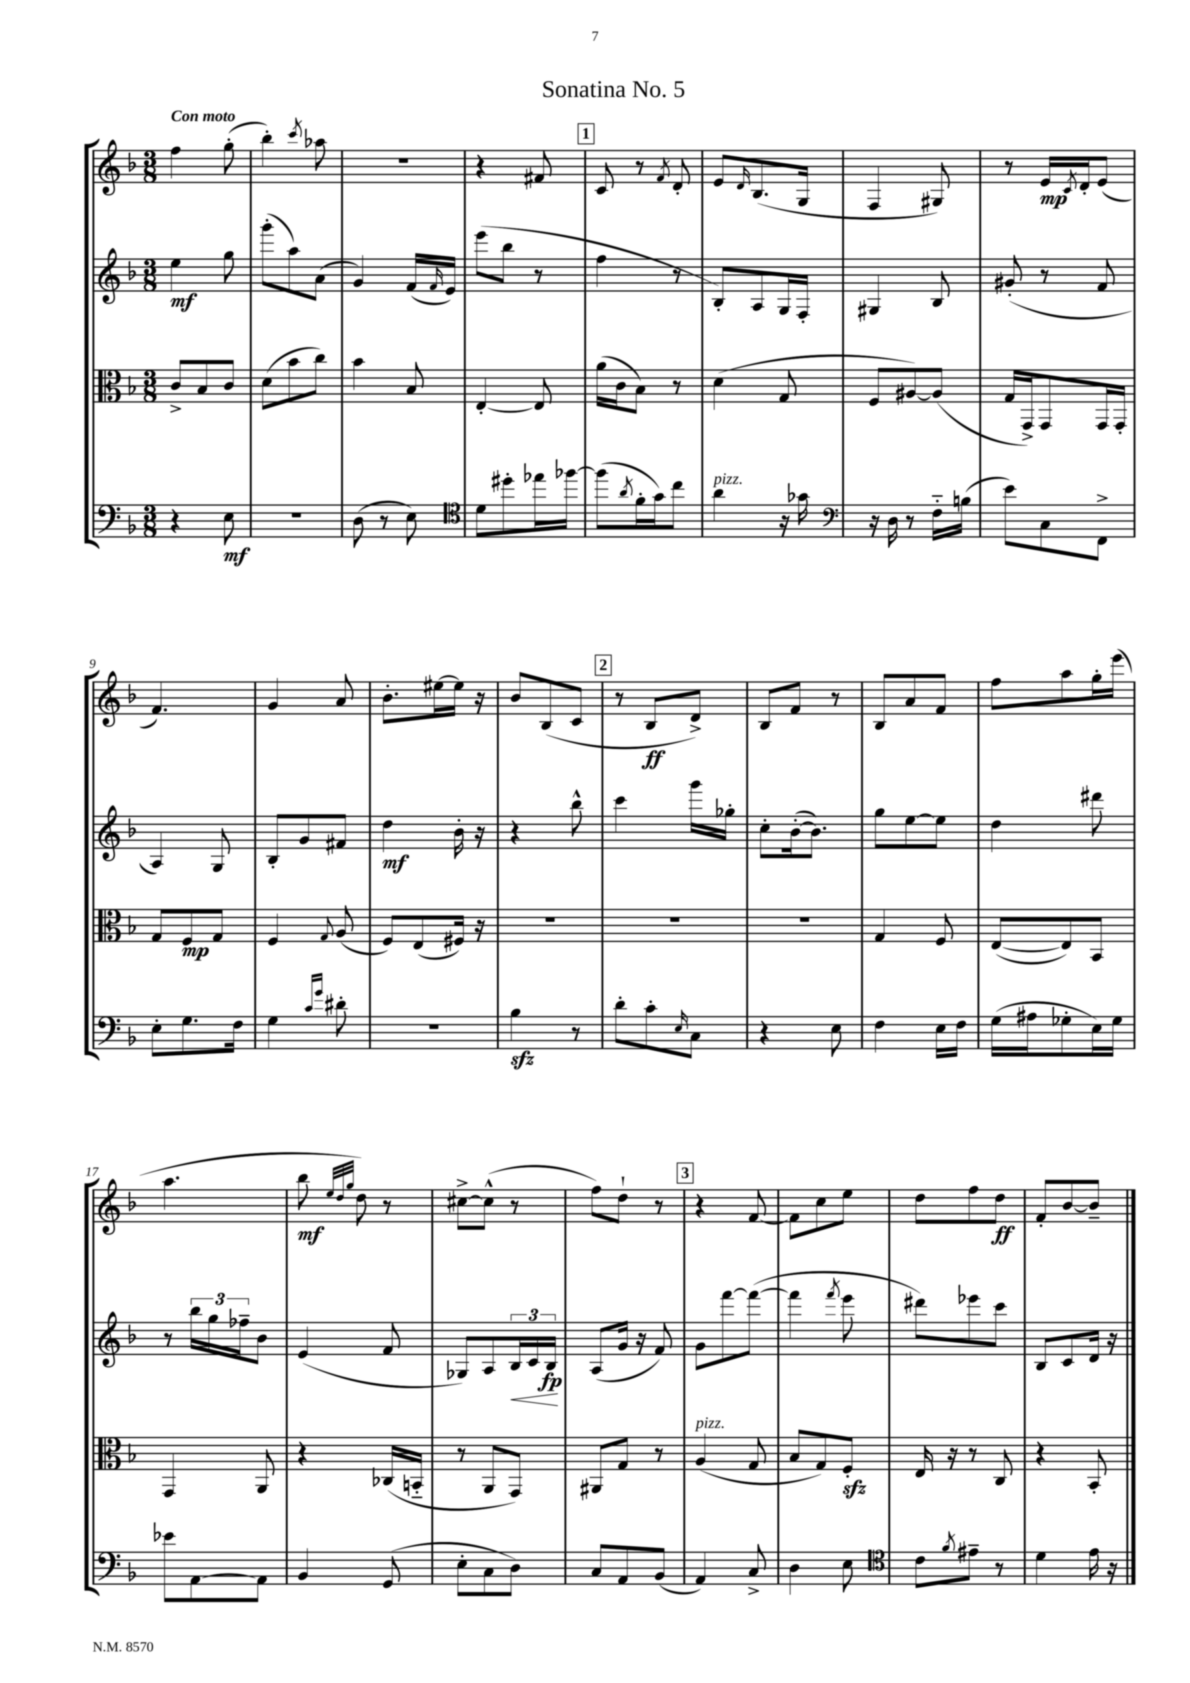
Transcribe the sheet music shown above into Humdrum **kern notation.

**kern	**kern	**kern	**kern
*staff4	*staff3	*staff2	*staff1
*clefF4	*clefC3	*clefG2	*clefG2
*k[b-]	*k[b-]	*k[b-]	*k[b-]
*M3/8	*M3/8	*M3/8	*M3/8
4r	8c^/L	4ee\	4ff\
.	8B-/	.	.
8E\	8c/J	8gg\	(8gg'\
=	=	=	=
4.r	(8d\L	(8ggg'\L	4bb-'\)
.	8b-\	8aa\)	.
.	.	.	8qccc/
.	8cc\J)	(8a\J	8aa-\
=	=	=	=
(8D\	4b-\	4g/)	4.r
8r	.	.	.
8E\)	8B-/	(16f/LL	.
.	.	16qqf/	.
.	.	16e/JJ)	.
=	=	=	=
*clefC4	*	*	*
8d\L	[4E'/	(8eee\L	4r
8dd#'\	.	8bb-\J	.
16ee-\L	8E/]	8r	8f#/
[16ff-\JJ	.	.	.
=	=	=	=
(8ff-\]L	(16a\LL	4ff\	8c/
.	16c\J	.	.
8qa/	.	.	.
16f'\L	8B-\J)	.	8r
16g\J)	.	.	.
.	.	.	8qf/
8cc\J	8r	8r	8d'/
=	=	=	=
4a\	(4d\	8B-'/L)	8e/L
.	.	.	16qqd/
.	.	8A/	(8.B-/
16r	8G/	16G/L	.
16g-\	.	16F'/JJ	16G/Jk
=	=	=	=
*clefF4	*	*	*
16r	8F/L	4G#/	4F/
16D\	.	.	.
8r	[8A#/)	.	.
16F'~\LL	(8A#/]J	8B-/	8G#/)
(16B\JJ	.	.	.
=	=	=	=
8e\L)	16G/LL	(8g#'/	8r
.	16GG^/J)	.	.
8C\	8GG/	8r	16e/LL
.	.	.	8qc/
.	.	.	16d'/J
8FF^\J	16GG/L	8f/	(8e/J
.	16GG'/JJ	.	.
=	=	=	=
8E'\L	8G/L	4A/)	4.f/)
8.G\	8F/	.	.
.	8G/J	8G/	.
16F\Jk	.	.	.
=	=	=	=
4G\	4F/	8B-'/L	4g/
.	.	8g/	.
16qqc/LL	.	.	.
16qqg/JJ	8qqG/	.	.
8d#'\	(8A/	8f#/J	8a/
=	=	=	=
4.r	8F/L)	4dd\	8.b-'\L
.	(8E/	.	.
.	.	.	[16ee#\L
.	16F#/Jk)	16b-'\	16ee#\]JJ
.	16r	16r	16r
=	=	=	=
4B-\	4.r	4r	8b-/L
.	.	.	(8B-/
8r	.	8bb-^^\	8c/J
=	=	=	=
8d'\L	4.r	4ccc\	8r
8c'\	.	.	8B-/L
16qqE/	.	.	.
8C\J	.	16ggg\LL	8d^/J)
.	.	16gg-'\JJ	.
=	=	=	=
4r	4.r	8cc'\L	8B-/L
.	.	([16b-'\k	8f/J
.	.	8.b-\]J)	.
8E\	.	.	8r
=	=	=	=
4F\	4G/	8gg\L	8B-/L
.	.	[8ee\	8a/
16E\LL	8F/	8ee\]J	8f/J
16F\JJ	.	.	.
=	=	=	=
(16G\LL	([8E/L	4dd\	8ff\L
16A#\J	.	.	.
8G-'\	8E/])	.	8aa\
16E\L)	8BB-/J	8ddd#\	16gg'\L
16G-\JJ	.	.	(16eee\JJ
=	=	=	=
8e-\L	4GG/	8r	4.aa\
[8AA\	.	24bb-\LL	.
.	.	24gg\	.
.	.	24ff-~\J	.
8AA\]J	8AA/	8b-\J	.
=	=	=	=
4BB-/	4r	(4e/	8bb-\
.	.	.	32qqee/LLL
.	.	.	32qqdd/
.	.	.	32qqgg/JJJ
.	.	.	8dd\)
(8GG/	(16C-/LL	8f/	8r
.	16BB'~/JJ	.	.
=	=	=	=
8E'\L	8r	8G-/L)	[8cc#^\L
8C\	8AA/L	8A/	(8cc#^^\]J
8D\J)	8GG/J)	24B-/L	8r
.	.	24c/	.
.	.	24B-/JJ	.
=	=	=	=
8C/L	8AA#/L	(8A/L	8ff\L)
8AA/	8G/J	16g/Jk	8dd`\J
.	.	16r	.
(8BB-/J	8r	8f/)	8r
=	=	=	=
4AA/)	(4A/	8g\L	4r
.	.	[8fff\	.
8C^/	8G/	(8fff\_J	[8f/
=	=	=	=
4D\	8B-/L	4fff\]	8f\]L
.	8G/)	.	8cc\
.	.	8qfff/	.
8E\	8F'/J	8eee\	8ee\J
=	=	=	=
*clefC4	*	*	*
8c\L	16E/	8ddd#\L)	8dd\L
.	16r	.	.
8qf/	.	.	.
8e#~\J	8r	8eee-\	8ff\
8r	8C/	8ccc\J	8dd\J
=	=	=	=
4d\	4r	8B-/L	8f'/L
.	.	8c/	[8b-/
16e\	8BB-'/	16d/Jk	8b-~/]J
16r	.	16r	.
==	==	==	==
*-	*-	*-	*-
